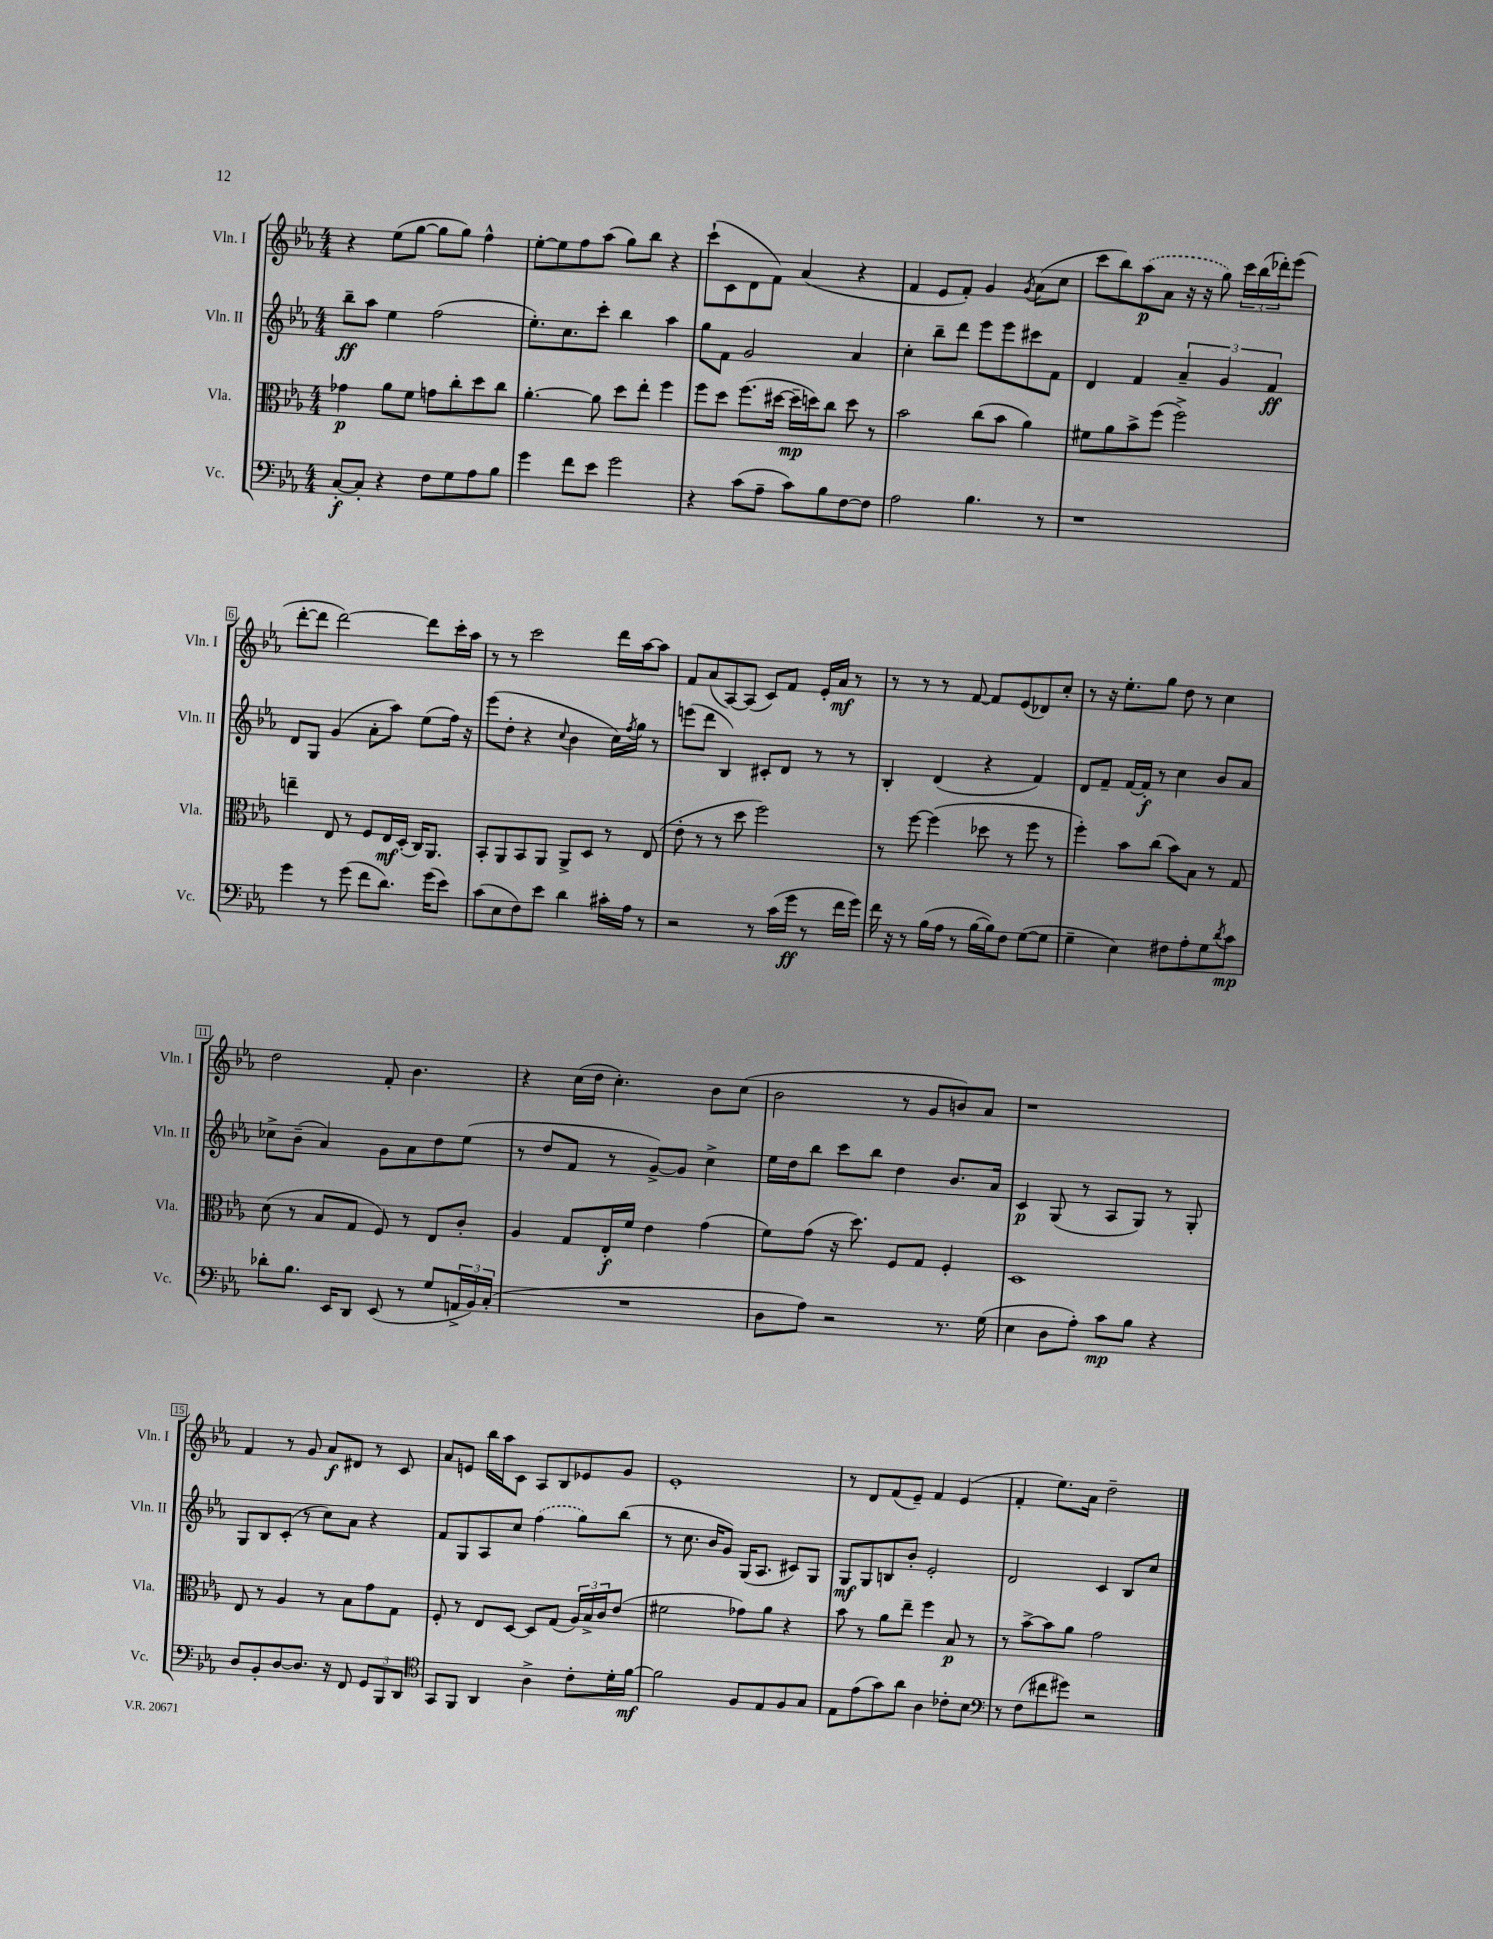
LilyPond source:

<<
\new StaffGroup <<
\new Staff = "s0" \with { instrumentName = "Vln. I" shortInstrumentName = "Vln. I" } {
    \clef treble \key ees \major \numericTimeSignature \time 4/4
    r4 ees''8( g''8~ g''8 g''8) f''4-^ |
    ees''8~-. ees''8 f''8 aes''8( g''8) bes''8 r4 |
    c'''8-!( c'8 d'8 f'8) aes'4( r4 |
    f'4 ees'8 f'8-.) g'4 \acciaccatura { g'8 } aes'8( c''8 |
    c'''8 bes''8) \once \slurDashed aes''8\p( aes'8 r16 r16 g''8) \tuplet 3/2 { c'''16 bes''16( des'''16-.) } ees'''8( |
    d'''8~-. d'''8 d'''2~) d'''8 c'''16-. aes''16 |
    r8 r8 c'''2 d'''16 aes''16~ aes''8 |
    f'8 aes'8( aes8~) aes8( c'8) f'8 ees'16-. aes'16\mf r8 |
    r8 r8 r8 f'8~ f'8 ees'8( des'8) c''8-. |
    r8 r16 ees''8.-. g''8 d''8 r8 c''4 |
    d''2 f'8-. bes'4. |
    r4 c''16( d''16 c''4.-.) bes'8 c''8( |
    bes'2 r8 g'8 b'8) aes'8 |
    r1 |
    f'4 r8 g'8 aes'8\f dis'8 r8 c'8 |
    aes'8 e'8 bes''16 aes''16 c'8 aes8 bes8 ees'8 g'8 |
    ees'1-. |
    r8 d'8 f'8( ees'8--) f'4 ees'4( |
    f'4-. ees''8.) aes'16 d''2-- \bar "|." |
}
\new Staff = "s1" \with { instrumentName = "Vln. II" shortInstrumentName = "Vln. II" } {
    \clef treble \key ees \major \numericTimeSignature \time 4/4
    bes''8--\ff aes''8 ees''4 f''2( |
    ees''8.-.) c''8. c'''8-. bes''4 aes''4 |
    g''8 f'8 g'2 aes'4 |
    c''4-. bes''8-- d'''8 ees'''8 ees'''8 cis'''8 f'8 |
    d'4 f'4 \tuplet 3/2 { aes'4-- g'4 f'4\ff } |
    d'8 g8 g'4( aes'8-. aes''8) ees''8( f''16) r16 |
    ees'''8( d''8-. r4 \appoggiatura { c''8 } bes'4 c''16) \acciaccatura { f''8 } g''16 r8 |
    e'''8( d'''8 bes4) cis'8-. d'8 r8 r8 |
    bes4-. d'4( r4 f'4) |
    d'8 f'8-- f'16~ f'16-.\f r8 c''4 bes'8 aes'8 |
    ces''8-> bes'8--( aes'4) g'8 aes'8 d''8 ees''8( |
    r8 d''8 f'8 r8 g'8~->) g'8 c''4-> |
    ees''16 d''16 bes''8 c'''8 bes''8 d''4 bes'8. aes'16 |
    c'4\p g8( r8 aes8 g8) r8 g8-. |
    g8 bes8 c'8-.( r8 c''8) aes'8 r4 |
    f'8 g8 aes8 c''8 \once \slurDashed f''4( g''8) bes''8( |
    r8 c''8. bes'16 g'8) g16( aes8. cis'8) g8 |
    g8\mf g8 b8 bes'8-. ees'2-. |
    d'2 c'4 bes8 c''8 \bar "|." |
}
\new Staff = "s2" \with { instrumentName = "Vla." shortInstrumentName = "Vla." } {
    \clef alto \key ees \major \numericTimeSignature \time 4/4
    ges'4\p aes'8 f'8 g'8 c''8-. d''8 c''8 |
    aes'4.~-. aes'8 d''8 ees''8-. f''4 |
    f''8 d''8 f''8.( dis''16~ dis''16--\mp d''16) c''8 d''8 r8 |
    bes'2 c''8( bes'8 aes'4) |
    fis'8 aes'8 bes'8-> f''8( f''2->) |
    e''4-- ees8 r8 f8 ees16\mf d16-.( c16) aes,8. |
    bes,8-. aes,8 bes,8 aes,8 aes,8-> d8 r8 ees8( |
    ees'8-. r8 r8 d''8 f''2) |
    r8 f''8~ f''4( des''8 r8 f''8 r8 |
    f''4-.) bes'8 c''8( bes'8) bes8 r8 g8 |
    d'8( r8 bes8 g8 f8) r8 ees8 c'8-. |
    aes4 g8 ees16-.\f f'16 ees'4 g'4( |
    f'8) g'8( r16 d''8.) f8 g8 f4-. |
    d1 |
    ees8 r8 aes4 r8 bes8 g'8 g8 |
    f8-. r8 ees8 d8~ d8 g8( \tuplet 3/2 { aes16) bes16-> c'16 } ees'8( |
    fis'2 ges'8) aes'8 r4 |
    bes'8 r8 aes'8 ees''8-- f''4 bes8\p r8 |
    r8 bes'8~-> bes'8 aes'8 g'2 \bar "|." |
}
\new Staff = "s3" \with { instrumentName = "Vc." shortInstrumentName = "Vc." } {
    \clef bass \key ees \major \numericTimeSignature \time 4/4
    c8~-.\f c8-. r4 f8 g8 aes8 bes8 |
    g'4 f'8 ees'8 g'2 |
    r4 c'8( aes8-- c'8) bes8 f8~ f8 |
    aes2 bes4. r8 |
    r1 |
    g'4 r8 g'8( f'8 d'8.) g'16( ees'8) |
    c'8( ees8 f8) ees'8 d'4 cis'16-. aes16 r8 |
    r2 r8 c'16( g'16\ff r8 f'16 g'16) |
    f'16 r16 r8 bes16( aes16 r8 bes16~ bes16) f8 g8~( g8 |
    g4-- ees4) fis8 aes8-. g8 \acciaccatura { d'8 } c'8\mp |
    des'8-. bes8. ees,16 d,8 ees,8( r8 g8 \tuplet 3/2 { a,16-> bes,16) c16-.( } |
    R1 |
    d8 aes8) r2 r8. g16( |
    ees4 d8 aes8-.) c'8\mp bes8 r4 |
    d8 bes,8-. d8~ d8. r16 f,8 \tuplet 3/2 { g,8 bes,,8 d,8 } |
    \clef tenor g,8 f,8 aes,4 aes4-> c'8-. d'16-. f'16~\mf |
    f'2 f8 ees8 f8 g8 |
    ees8 ees'8( g'8) aes'8 aes4 ces'8-. bes8 |
    \clef bass r8 f8( fis'8 gis'8) r2 \bar "|." |
}
>>
>>
\layout { \context { \Score \override BarNumber.stencil = #(make-stencil-boxer 0.1 0.3 ly:text-interface::print) } }
